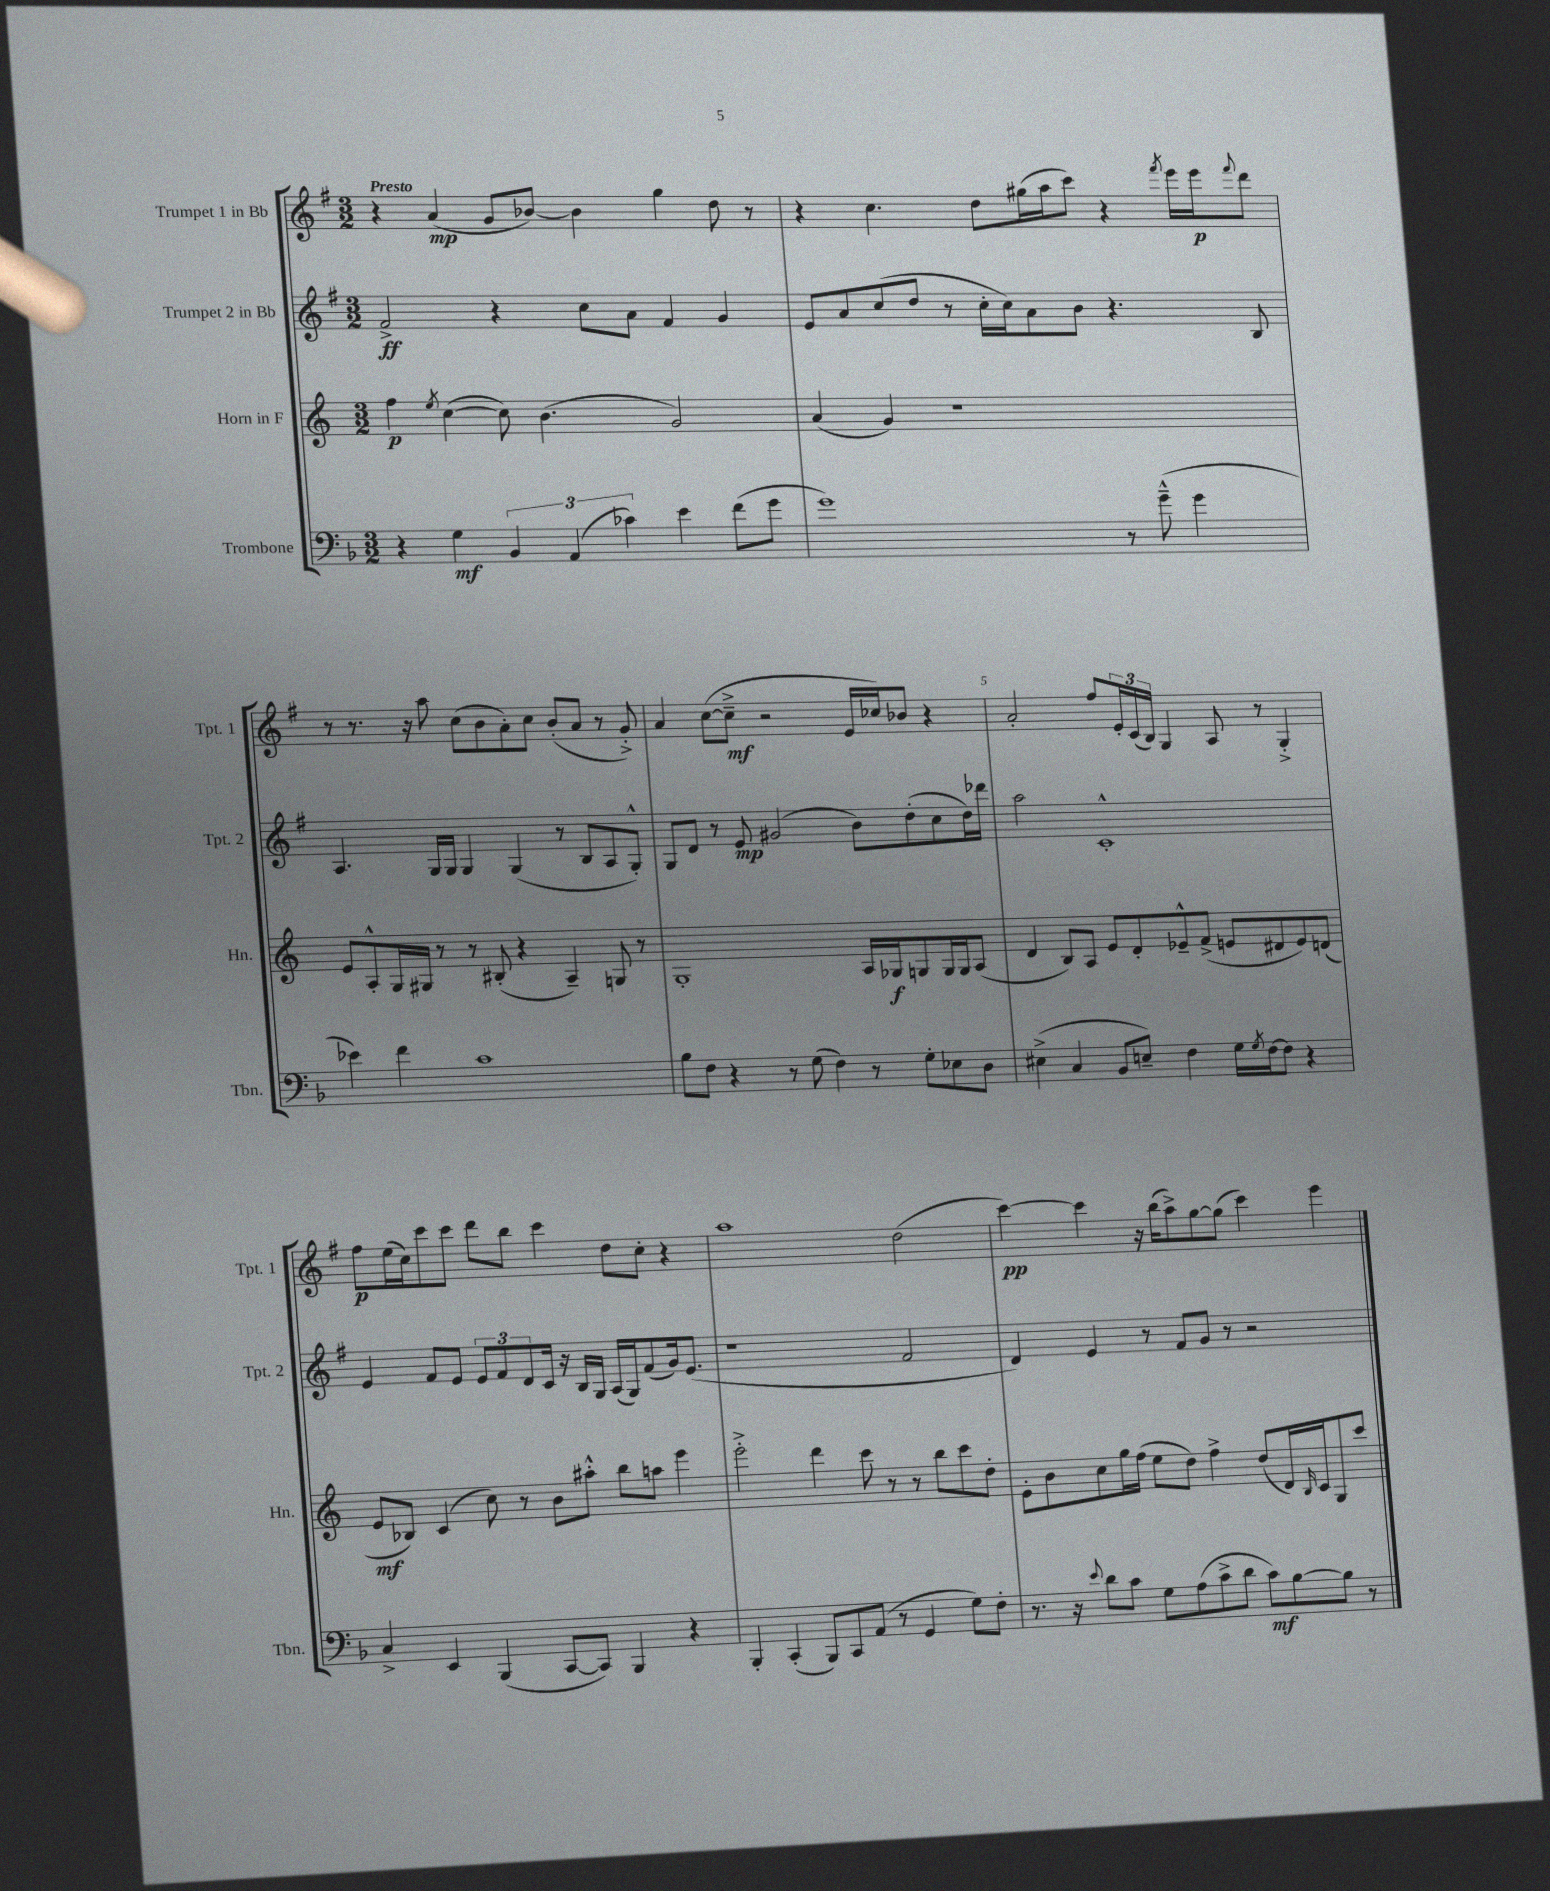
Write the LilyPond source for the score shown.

<<
\new StaffGroup <<
\new Staff = "s0" \with { instrumentName = "Trumpet 1 in Bb" shortInstrumentName = "Tpt. 1" } {
    \clef treble \key g \major \numericTimeSignature \time 3/2 \tempo "Presto"
    r4 a'4\mp( g'8 bes'8~) bes'4 g''4 d''8 r8 |
    r4 c''4. d''8 gis''16( a''16 c'''8) r4 \acciaccatura { fis'''8 } e'''16 e'''16\p \appoggiatura { fis'''8 } d'''8 |
    r8 r8. r16 a''8 c''8( b'8 a'8-.) c''8 b'8-.( a'8 r8 g'8-.->) |
    a'4 c''8~( c''8--->\mf r2 e'16 ces''16) bes'8 r4 |
    a'2-. fis''8 \tuplet 3/2 { e'16-. c'16( b16) } g4 a8 r8 g4-.-> |
    fis''8\p e''16( c''16) c'''8 c'''8 d'''8 b''8 c'''4 d''8 c''8-. r4 |
    a''1 d''2( |
    c'''4~\pp) c'''4 r16 b''16( a''8->) g''8~ g''8( c'''4) e'''4 \bar "|." |
}
\new Staff = "s1" \with { instrumentName = "Trumpet 2 in Bb" shortInstrumentName = "Tpt. 2" } {
    \clef treble \key g \major \numericTimeSignature \time 3/2
    fis'2->\ff r4 c''8 a'8 fis'4 g'4 |
    e'8 a'8 c''8( d''8 r8 c''16-. c''16) a'8 b'8 r4. b8 |
    a4. g16 g16 g4 g4( r8 b8 a8 g8-.-^) |
    g8 d'8 r8 e'8\mp gis'2( b'8) d''8-.( c''8 d''16) des'''16 |
    a''2 c'1-.-^ |
    e'4 fis'8 e'8 \tuplet 3/2 { e'8 fis'8 d'8 } c'16 r16 b16 g16 a16( g16) fis'8( g'16) e'8.( |
    r1 fis'2 |
    d'4) e'4 r8 fis'8 g'8 r8 r2 \bar "|." |
}
\new Staff = "s2" \with { instrumentName = "Horn in F" shortInstrumentName = "Hn." } {
    \clef treble \key c \major \numericTimeSignature \time 3/2
    f''4\p \acciaccatura { e''8 } c''4~( c''8) b'4.( g'2) |
    a'4( g'4) r1 |
    e'8 a8-.-^ g16 gis16 r8 r8 bis8-.( r4 a4--) g8 r8 |
    g1-. a16 ges16\f g8 g16 g16 a8( |
    d'4 b8) a8 e'8 d'8-. ees'8---^ f'8->( e'8 dis'8 e'8) d'8( |
    e'8\mf bes8) c'4( c''8) r8 b'8 ais''8-.-^ b''8 a''8 e'''4 |
    e'''2-.-> d'''4 c'''8 r8 r8 b''8 c'''8 d''8-. |
    e'8-. b'8 c''8 g''16 f''16( e''8 d''8) f''4-> d''8( d'16) \grace { b16 } c'16 g8 c'''8 \bar "|." |
}
\new Staff = "s3" \with { instrumentName = "Trombone" shortInstrumentName = "Tbn." } {
    \clef bass \key f \major \numericTimeSignature \time 3/2
    r4 g4\mf \tuplet 3/2 { bes,4 a,4( ces'4) } e'4 f'8( g'8 |
    g'1) r8 g'8---^( g'4 |
    ees'4) f'4 c'1 |
    bes8 f8 r4 r8 g8( f4) r8 g8-. ees8 d8 |
    eis4->( c4 bes,8 e8--) f4 g16 \acciaccatura { g8 } f16~ f8 r4 |
    c4-> e,4 bes,,4( c,8~ c,8) bes,,4 r4 |
    bes,,4-. c,4-.( bes,,8) c,8 a,8( r8 g,4 g8) f8-. |
    r8. r16 \appoggiatura { e'8 } d'8 c'8 g8 a8( c'8-> d'8 c'8\mf) bes8~ bes8 r8 \bar "|." |
}
>>
>>
\layout { \context { \Score \override BarNumber.break-visibility = ##(#f #t #t) barNumberVisibility = #(every-nth-bar-number-visible 5) } }
